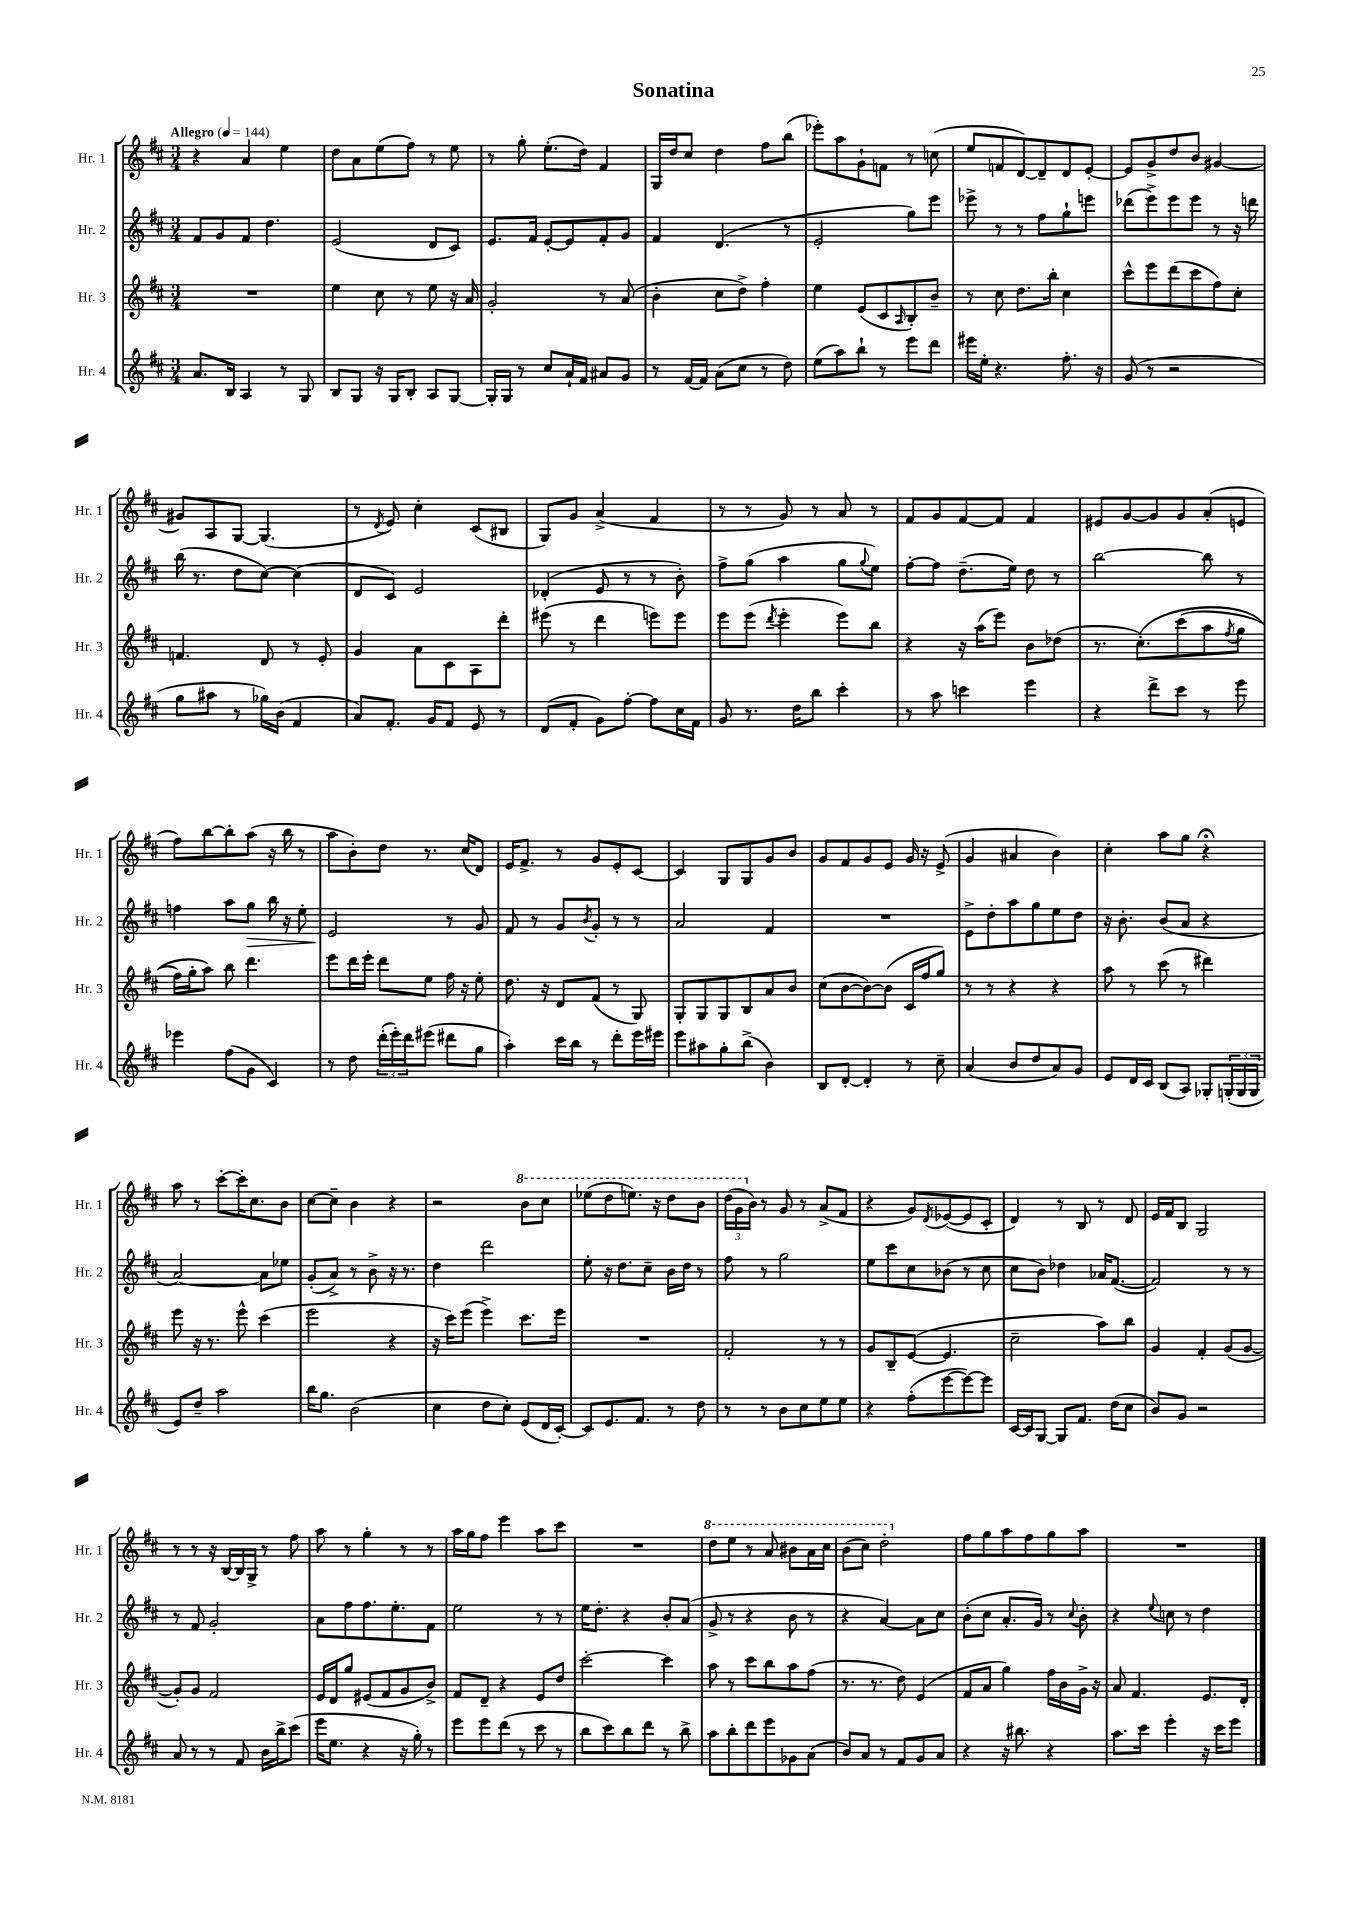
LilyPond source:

\header { title = "Sonatina" }
<<
\new StaffGroup <<
\new Staff = "s0" \with { instrumentName = "Hr. 1" shortInstrumentName = "Hr. 1" } {
    \clef treble \key d \major \numericTimeSignature \time 3/4 \tempo "Allegro" 4 = 144
    r4 a'4 e''4 |
    d''8 a'8 e''8( fis''8) r8 e''8 |
    r8 g''8-. e''8.-.( d''16) fis'4 |
    g16 d''16 cis''8 d''4 fis''8 b''8( |
    ees'''8-.) a''8 g'8-! f'8 r8 c''8( |
    e''8 f'8 d'8~) d'8-- d'8 e'8~-. |
    e'8 g'8-> d''8 b'8 gis'4~ |
    gis'8 a8 g8~ g4.( |
    r8 \acciaccatura { d'8 } e'8) cis''4-. cis'8( bis8 |
    g8) g'8 a'4->( fis'4 |
    r8 r8 g'8) r8 a'8 r8 |
    fis'8 g'8 fis'8~ fis'8 fis'4 |
    eis'8 g'8~ g'8 g'8 a'8-.( e'8 |
    fis''8) b''8~ b''8-. a''8( r16 b''16 r8 |
    a''8 b'8-.) d''8 r8. cis''16( d'8) |
    e'16 fis'8.-> r8 g'8 e'8-. cis'8~ |
    cis'4 g8 g8 g'8 b'8 |
    g'8 fis'8 g'8 e'8 g'16 r16 e'8->( |
    g'4 ais'4 b'4) |
    cis''4-. a''8 g''8 r4\fermata |
    a''8 r8 cis'''8~-. cis'''16-. cis''8. b'8 |
    cis''8~ cis''8-- b'4 r4 |
    r2 \ottava #1 b''8 cis'''8 |
    ees'''8( d'''8 e'''8.) r16 d'''8 b''8 |
    \tuplet 3/2 { d'''16( g''16 \ottava #0 b'16) } r8 g'8 r8 a'8->( fis'8 |
    r4 g'8) \acciaccatura { d'8 } ees'8~( ees'8 cis'8-. |
    d'4) r8 b8 r8 d'8 |
    e'16 fis'16 b8 g2 |
    r8 r8 r16 b16~ b16 g16-> r8 fis''8 |
    a''8 r8 g''4-. r8 r8 |
    a''16 g''16 fis''8 e'''4 a''8 cis'''8 |
    R2. |
    \ottava #1 d'''8 e'''8 r8 a''8 bis''8 a''16 cis'''16 |
    b''8( cis'''8) d'''2-. \ottava #0 |
    fis''8 g''8 a''8 fis''8 g''8 a''8 |
    R2. \bar "|." |
}
\new Staff = "s1" \with { instrumentName = "Hr. 2" shortInstrumentName = "Hr. 2" } {
    \clef treble \key d \major \numericTimeSignature \time 3/4
    fis'8 g'8 fis'8 d''4. |
    e'2( d'8 cis'8) |
    e'8. fis'16 e'8~-. e'8 fis'8-. g'8 |
    fis'4 d'4.( r8 |
    e'2-. g''8) e'''8 |
    ees'''8-> r8 r8 fis''8 g''8-! e'''8 |
    des'''8( e'''8->) e'''8 e'''8 r8 r16 d'''16 |
    b''16( r8. d''8 cis''8~) cis''4( |
    d'8 cis'8) e'2 |
    des'4-.( e'8 r8 r8 b'8-.) |
    fis''8-> g''8( a''4 g''8 \appoggiatura { g''8 } e''8) |
    fis''8~-. fis''8 d''8.--( e''16) d''8 r8 |
    b''2~ b''8 r8 |
    f''4 a''8 g''8\> b''16 r16 e''8-. |
    e'2\! r8 g'8 |
    fis'8 r8 g'8 \acciaccatura { b'8 } g'8-. r8 r8 |
    a'2 fis'4 |
    R2. |
    e'8-> d''8-. a''8 g''8 e''8 d''8 |
    r16 b'8.-. b'8( a'8 r4 |
    a'2~) a'8 ees''8 |
    g'8-.( a'8->) r8 b'8-> r16 r8. |
    d''4 d'''2 |
    e''8-. r16 d''8. cis''8-- b'16 d''16 r8 |
    fis''8 r8 g''2 |
    e''8 cis'''8 cis''8 bes'8( r8 cis''8 |
    cis''8 b'8) des''4 aes'16 fis'8.~( |
    fis'2) r8 r8 |
    r8 fis'8 g'2-. |
    a'8 fis''8 fis''8. e''8.-. fis'8 |
    e''2 r8 r8 |
    e''16 d''8.-. r4 b'8-. a'8( |
    g'8-> r8 r4 b'8 r8 |
    r4 a'4~) a'8 cis''8 |
    b'8-.( cis''8 a'8.-. g'16) r8 \appoggiatura { cis''8 } b'8-. |
    r4 \appoggiatura { e''8 } c''8 r8 d''4 \bar "|." |
}
\new Staff = "s2" \with { instrumentName = "Hr. 3" shortInstrumentName = "Hr. 3" } {
    \clef treble \key d \major \numericTimeSignature \time 3/4
    R2. |
    e''4 cis''8 r8 e''8 r16 a'16 |
    g'2-. r8 a'8( |
    b'4-. cis''8 d''8->) fis''4-. |
    e''4 e'8( cis'8 \grace { a16 } b8-.) b'8-- |
    r8 cis''8 d''8. b''16-. cis''4 |
    cis'''8-^ e'''8 d'''8( cis'''8 fis''8) cis''8-. |
    f'4. d'8 r8 e'8-. |
    g'4 a'8 cis'8 a8 d'''8-. |
    eis'''8( r8 d'''4 e'''8) e'''8 |
    e'''8 e'''8( \acciaccatura { d'''8 } e'''4-. e'''8) b''8 |
    r4 r16 a''16( e'''8) b'8 des''8( |
    r8. cis''8.-.)\( cis'''8( a''8 \acciaccatura { fis''8 } g''8 |
    fis''16) g''16-. a''8\) b''8 d'''4. |
    e'''8 d'''16 e'''16-. d'''8 e''8 fis''16 r16 e''8-. |
    d''8. r16 d'8 fis'8( r8 g8) |
    g8-. g8 g8 b8 a'8 b'8 |
    cis''8( b'8~ b'8~) b'8( cis'16 fis''16 g''8) |
    r8 r8 r4 r4 |
    a''8 r8 cis'''8( r8 dis'''4) |
    e'''8 r16 r8. e'''8-^ cis'''4( |
    e'''2 r4 |
    r16 cis'''16) e'''8( e'''4->) cis'''8. e'''16 |
    R2. |
    fis'2-. r8 r8 |
    g'8 b8-- e'8~( e'4. |
    cis''2-- a''8) b''8 |
    g'4 fis'4-. g'8( g'8~ |
    g'8-.) g'8 fis'2 |
    e'16 d'16 g''8 eis'8( fis'8 g'8 b'8->) |
    fis'8 d'8-- r4 e'8 d''8 |
    cis'''2~-. cis'''4 |
    a''8 r8 cis'''8 b''8 a''8 fis''8( |
    r8. r8. d''8) e'4( |
    fis'8 a'8 g''4) fis''16 b'16 g'16-> r16 |
    a'8 fis'4. e'8. d'16-. \bar "|." |
}
\new Staff = "s3" \with { instrumentName = "Hr. 4" shortInstrumentName = "Hr. 4" } {
    \clef treble \key d \major \numericTimeSignature \time 3/4
    a'8. b16 a4 r8 g8 |
    b8 g8 r16 g16 b8-. a8 g8~ |
    g16-. g16 r8 cis''8 a'16-! fis'16 ais'8 g'8 |
    r8 fis'16~ fis'16 a'8( cis''8 r8 d''8) |
    e''8( a''8) b''8-! r8 e'''8 d'''8 |
    eis'''16 e''16-. r4. fis''8.-. r16 |
    g'8( r8 r2 |
    g''8 ais''8 r8 ges''16) b'16( fis'4 |
    a'8) fis'8.-. g'16 fis'8 e'8 r8 |
    d'8( fis'8-. g'8) fis''8~-. fis''8 cis''16 fis'16 |
    g'8 r8. d''16 b''8 cis'''4-. |
    r8 a''8 c'''4 e'''4 |
    r4 d'''8-> cis'''8 r8 e'''8 |
    ees'''4 fis''8( g'8 cis'4) |
    r8 d''8 \tuplet 3/2 { d'''16-.( e'''16-.) d'''16 } eis'''8( dis'''8 g''8 |
    a''4-.) cis'''16 b''16 r8 d'''8-. e'''16 eis'''16 |
    e'''8 ais''8 g''8-. b''8->( b'4) |
    b8 d'8~-. d'4-. r8 cis''8-- |
    a'4( b'8 d''8 a'8) g'8 |
    e'8 d'16 cis'16 b8( a8) ges8-. \tuplet 3/2 { g16-.( g16 g16 } |
    e'8) d''8-- a''2 |
    b''16 g''8. b'2( |
    cis''4 d''8 cis''8-.) e'8( d'16 cis'16~-.) |
    cis'8 e'8. fis'8. r8 d''8 |
    r8 r8 b'8 cis''8 e''8 e''8 |
    r4 fis''8-.( e'''8~ e'''8~) e'''8 |
    cis'16~ cis'16 g8~ g8 fis'8. d''16( cis''8 |
    b'8) g'8 r2 |
    a'8 r8 r8 fis'8 b'16 b''16-> cis'''8( |
    e'''16 e''8. r4 r16 g''16-.) r8 |
    e'''8 e'''8 d'''8( r8 cis'''8 r8 |
    b''8 cis'''8) b''8 d'''8 r8 b''8-> |
    a''8 b''8-. d'''8 e'''8 ges'8 a'8( |
    b'8) a'8 r8 fis'8 g'8 a'8 |
    r4 r16 bis''8. r4 |
    a''8. cis'''16 e'''4-. r16 cis'''16 e'''8 \bar "|." |
}
>>
>>
\layout { \context { \Score \remove "Bar_number_engraver" } }
